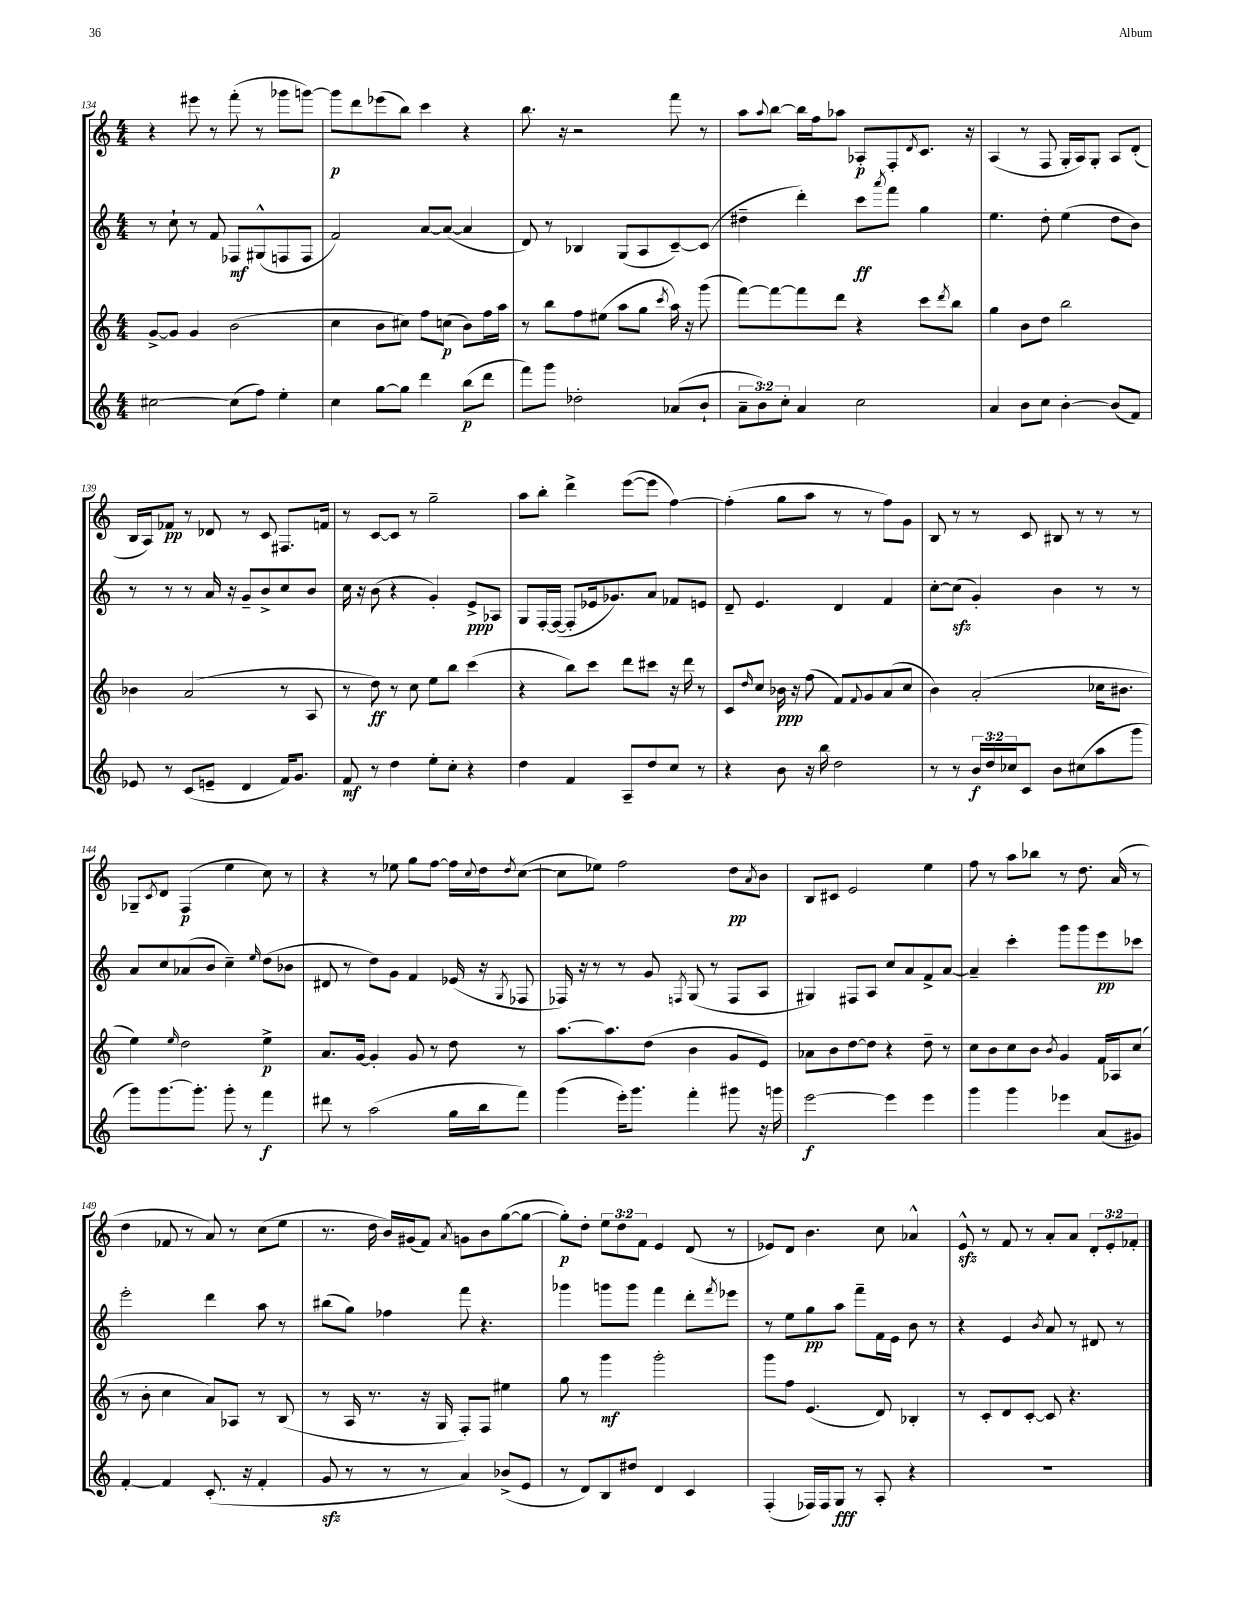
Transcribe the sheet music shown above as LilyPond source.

<<
\new StaffGroup <<
\new Staff = "s0" {
    \clef treble \key c \major \numericTimeSignature \time 4/4 \override Staff.TupletNumber.text = #tuplet-number::calc-fraction-text
    r4 eis'''8 r8 f'''8-.( r8 ges'''8 g'''8~) |
    g'''8\p d'''8 ees'''8( b''8) c'''4 r4 |
    b''8. r16 r2 f'''8 r8 |
    a''8 \appoggiatura { a''8 } b''8~ b''16 f''16 aes''8 aes8-.\p f8-. \acciaccatura { d'8 } c'8. r16 |
    a4( r8 f8 g16-. a16) g8-. a8 d'8-.( |
    b16 a16) fes'8\pp r8 des'8 r8 c'8 fis8. f'16 |
    r8 c'8~ c'8 r8 g''2-- |
    a''8 b''8-. d'''4-> e'''8~( e'''8 f''4~) |
    f''4-.( g''8 a''8 r8 r8 f''8) g'8 |
    b8 r8 r8 c'8 bis8 r8 r8 r8 |
    ges8-- \acciaccatura { c'8 } d'8 f4\p( e''4 c''8) r8 |
    r4 r8 ees''8 g''8 f''8~ f''16 \appoggiatura { c''8 } d''16 \acciaccatura { d''8 } c''8~( |
    c''8 ees''8) f''2 d''8\pp \acciaccatura { a'8 } b'8 |
    b8 cis'8 e'2 e''4 |
    f''8 r8 a''8 bes''8 r8 d''8. a'16( r8 |
    d''4 fes'8 r8 a'8) r8 c''8( e''8 |
    r8. d''16 b'16) gis'16( f'8) \acciaccatura { a'8 } g'8 b'8 g''8~( g''8~ |
    g''8-.\p) d''8-. \tuplet 3/2 { e''8 d''8 f'8 } e'4 d'8( r8 |
    ees'8) d'8 b'4. c''8 aes'4-^ |
    e'8-^\sfz r8 f'8 r8 a'8-. a'8 \tuplet 3/2 { d'8-. e'8-. fes'8-. } \bar "|." |
}
\new Staff = "s1" {
    \clef treble \key c \major \numericTimeSignature \time 4/4
    r8 c''8-! r8 f'8 fes8\mf gis8-^( f8 f8 |
    f'2) a'8~ a'8~( a'4 |
    d'8) r8 bes4 g8( a8 c'8~--) c'8( |
    dis''4-- d'''4-.) c'''8\ff \acciaccatura { a'''8 } f'''8 g''4 |
    e''4. d''8-. e''4( d''8 b'8) |
    r8 r8 r8 a'16 r16 g'8-- b'8-> c''8 b'8 |
    c''16 r16 b'8( r4 g'4-.) e'8->\ppp aes8 |
    g8 f16~-. f16~( f8-. ees'16 ges'8.) a'8 fes'8 e'8 |
    d'8-- e'4. d'4 f'4 |
    c''8~-. c''8\sfz( g'4-.) b'4 r8 r8 |
    a'8 c''8 aes'8( b'8 c''4--) \grace { e''16 } d''8( bes'8 |
    dis'8 r8 d''8) g'8 f'4 ees'16( r16 \acciaccatura { g8 } fes8 |
    fes16) r16 r8 r8 g'8 \acciaccatura { f8 } g8( r8 f8 a8 |
    gis4) fis8 a8 c''8 a'8 f'8-> a'8~ |
    a'4-- c'''4-. g'''8 g'''8 e'''8\pp ces'''8 |
    e'''2-. d'''4 a''8 r8 |
    bis''8( g''8) fes''4 f'''8 r4. |
    ges'''4 g'''8 g'''8 f'''4 d'''8-. \acciaccatura { f'''8 } ees'''8 |
    r8 e''8 g''8\pp a''8 f'''8-- f'16 e'16 b'8 r8 |
    r4 e'4 \acciaccatura { b'8 } a'8 r8 dis'8 r8 \bar "|." |
}
\new Staff = "s2" {
    \clef treble \key c \major \numericTimeSignature \time 4/4
    g'8~-> g'8 g'4 b'2( |
    c''4 b'8 cis''8) f''8 c''8\p( b'8) f''16 a''16 |
    r8 b''8 f''8 eis''8( a''8 g''8 \acciaccatura { c'''8 } a''16) r16 g'''8( |
    f'''8~) f'''8~ f'''8 d'''8 r4 c'''8 \acciaccatura { d'''8 } b''8 |
    g''4 b'8 d''8 b''2 |
    bes'4 a'2( r8 a8 |
    r8 d''8\ff) r8 c''8 e''8 b''8 c'''4( |
    r4 b''8) c'''8 d'''8 cis'''8 r16 d'''16 r8 |
    c'8 \grace { d''16 } c''8 bes'16\ppp r16 f''8( f'8) \appoggiatura { f'8 } g'8 a'8( c''8 |
    b'4) a'2-.( ces''16 bis'8. |
    e''4) \grace { e''16 } d''2 e''4->\p |
    a'8. g'16~ g'4-. g'8 r8 d''8 r8 |
    a''8.~ a''8. d''8( b'4 g'8 e'8) |
    aes'8 b'8 d''8~ d''8 r4 d''8-- r8 |
    c''8 b'8 c''8 b'8 \acciaccatura { b'8 } g'4 f'16 aes16 c''8( |
    r8 b'8-. c''4 a'8) aes8 r8 b8( |
    r8 a16 r8. r16 g16 f8-.) f8 eis''4 |
    g''8 r8 g'''4\mf g'''2-. |
    g'''8 f''8 e'4.( d'8) bes4-. |
    r8 c'8-. d'8 c'8~-. c'8 r4. \bar "|." |
}
\new Staff = "s3" {
    \clef treble \key c \major \numericTimeSignature \time 4/4 \override Staff.TupletNumber.text = #tuplet-number::calc-fraction-text
    cis''2~ cis''8( f''8) e''4-. |
    c''4 g''8~ g''8 d'''4 b''8\p( d'''8 |
    f'''8) g'''8 des''2-. aes'8( b'8-! |
    \tuplet 3/2 { a'8-- b'8) c''8-. } a'4 c''2 |
    a'4 b'8 c''8 b'4~-. b'8( f'8) |
    ees'8 r8 c'8( e'8-- d'4 f'16) g'8. |
    f'8\mf r8 d''4 e''8-. c''8-. r4 |
    d''4 f'4 a8-- d''8 c''8 r8 |
    r4 b'8 r16 b''16 d''2 |
    r8 r8 \tuplet 3/2 { b'16\f d''16 ces''16 } c'8 b'8 cis''8( a''8 g'''8 |
    g'''8) g'''8.~ g'''8.-. g'''8-. r8 f'''4\f |
    dis'''8 r8 a''2( g''16 b''16 f'''8) |
    g'''4( e'''16-.) g'''8. f'''4-. gis'''8 r16 g'''16 |
    e'''2~\f e'''4 e'''4 |
    g'''4 g'''4 ees'''4 a'8( gis'8) |
    f'4~-. f'4 c'8.-.( r16 f'4-. |
    g'8\sfz r8 r8 r8 a'4) bes'8->( e'8 |
    r8 d'8) b8 dis''8 d'4 c'4 |
    f4-.( fes16) fes16 g8\fff r8 a8-. r4 |
    R1 \bar "|." |
}
>>
>>
\layout { \context { \Score currentBarNumber = #134 } }
